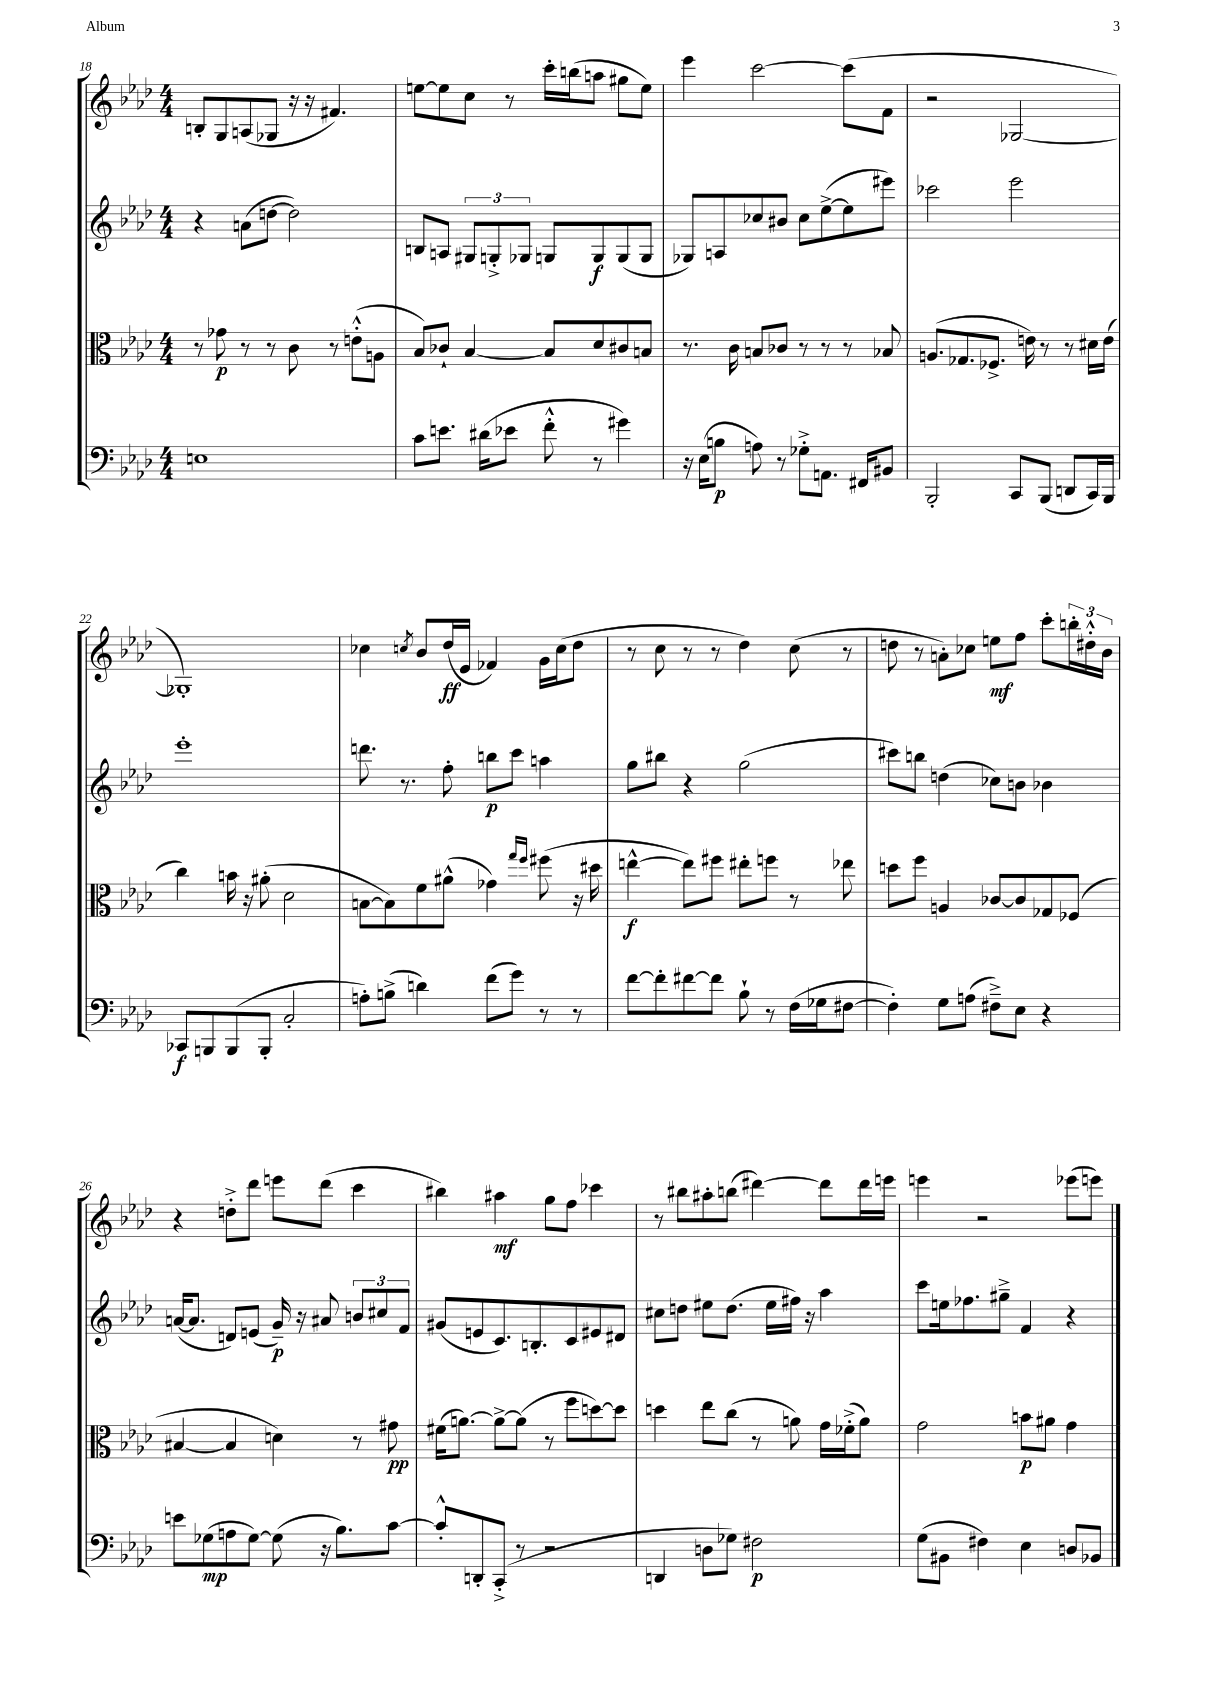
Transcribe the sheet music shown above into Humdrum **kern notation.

**kern	**dynam	**kern	**dynam	**kern	**dynam	**kern	**dynam
*part4	*part4	*part3	*part3	*part2	*part2	*part1	*part1
*staff4	*staff4	*staff3	*staff3	*staff2	*staff2	*staff1	*staff1
*clefF4	*	*clefC3	*	*clefG2	*	*clefG2	*
*k[b-e-a-d-]	*	*k[b-e-a-d-]	*	*k[b-e-a-d-]	*	*k[b-e-a-d-]	*
*M4/4	*	*M4/4	*	*M4/4	*	*M4/4	*
=18	=18	=18	=18	=18	=18	=18	=18
1En	.	8r	.	4r	.	8Bn'/L	.
.	.	8g-X\	p	.	.	8G/	.
.	.	8r	.	(8an\L	.	(8An/	.
.	.	8r	.	[8ddn\J	.	8G-X/J	.
.	.	8c\	.	2dd\])	.	16r	.
.	.	.	.	.	.	16r	.
.	.	8r	.	.	.	4.f#X/)	.
.	.	(8en'^^\L	.	.	.	.	.
.	.	8An\J	.	.	.	.	.
=19	=19	=19	=19	=19	=19	=19	=19
8c\L	.	8B-/L)	.	8Bn/L	.	[8een\L	.
8.en\J	.	8c-X`/J	.	8An/J	.	8ee\]	.
.	.	[4B-/	.	12G#X/L	.	8cc\J	.
(16d#X\KL	.	.	.	.	.	.	.
.	.	.	.	12Gn'^/	.	.	.
8e-X\J	.	.	.	.	.	8r	.
.	.	.	.	12G-X/J	.	.	.
8f'^^\	.	8B-/L]	.	8Gn/L	.	16ccc'\LL	.
.	.	.	.	.	.	(16bbn\J	.
8r	.	8d-/	.	8G/	f	8aan\J	.
4g#X\)	.	8c#X/	.	(8G/	.	8gg#X\L	.
.	.	8Bn/J	.	8G/J	.	8ee\J)	.
=20	=20	=20	=20	=20	=20	=20	=20
16r	.	8.r	.	8G-X/L)	.	4eee-\	.
(16E-\KL	.	.	.	.	.	.	.
8Bn\J	p	.	.	8An/	.	.	.
.	.	16c\	.	.	.	.	.
8An\)	.	8Bn/L	.	8cc-X/	.	[2ccc\	.
8r	.	8c-X/J	.	8b#X/J	.	.	.
8G-X'^\L	.	8r	.	8cc-\L	.	.	.
8.AAn\J	.	8r	.	([8ee-^\	.	.	.
.	.	8r	.	8ee-\]	.	(8ccc\L]	.
16FF#X/KL	.	.	.	.	.	.	.
8BB#X/J	.	8B-X/	.	8eee#X\J)	.	8f\J	.
=21	=21	=21	=21	=21	=21	=21	=21
2BBB-'/	.	(8.An/L	.	2ccc-X\	.	2r	.
.	.	8.G-X/	.	.	.	.	.
.	.	8.F-X^/J	.	.	.	.	.
8CC/L	.	.	.	2eee-\	.	[2G-X/	.
.	.	16en\)	.	.	.	.	.
(8BBB-/J	.	8r	.	.	.	.	.
8DDn/L	.	8r	.	.	.	.	.
16CC/L)	.	16d#X\LL	.	.	.	.	.
16BBB-/JJ	.	(16e\JJ	.	.	.	.	.
!!LO:LB:g=z
=22	=22	=22	=22	=22	=22	=22	=22
8CC-X/L	f	4cc\)	.	1eee-'	.	1G-X'])	.
8BBBn/	.	.	.	.	.	.	.
(8BBB/	.	16bn\	.	.	.	.	.
.	.	16r	.	.	.	.	.
8BBB'/J	.	(8a#X'\	.	.	.	.	.
2C'/	.	2d-\	.	.	.	.	.
=23	=23	=23	=23	=23	=23	=23	=23
8An'\L)	.	[8Bn\L	.	8.dddn\	.	4cc-X\	.
(8Bn^\J	.	8B\])	.	.	.	.	.
.	.	.	.	8.r	.	.	.
.	.	.	.	.	.	8qccn/	.
4dn\)	.	8f\	.	.	.	8b-/L	.
.	.	(8a#X^^\J	.	8ff'\	.	(16dd-/L	ff
.	.	.	.	.	.	16e-/JJ	.
(8f\L	.	4g-X\)	.	8bbn\L	p	4f-X/)	.
8g\J)	.	.	.	8ccc\J	.	.	.
.	.	16qqgg/LL	.	.	.	.	.
.	.	16qqff/JJ	.	.	.	.	.
8r	.	(8ff#X\	.	4aan\	.	16g\LL	.
.	.	.	.	.	.	(16cc\J	.
8r	.	16r	.	.	.	8dd-\J	.
.	.	16dd#X\	.	.	.	.	.
=24	=24	=24	=24	=24	=24	=24	=24
[8f\L	.	[4een^^\	f	8gg\L	.	8r	.
8f'\]	.	.	.	8bb#X\J	.	8cc\	.
[8f#X\	.	8ee\L])	.	4r	.	8r	.
8f#\J]	.	8ff#X\J	.	.	.	8r	.
8B-`\	.	8ee#X'\L	.	(2gg\	.	4dd-\)	.
8r	.	8ffn\J	.	.	.	.	.
(16F\LL	.	8r	.	.	.	(8cc\	.
16G-X\J	.	.	.	.	.	.	.
[8F#X\J	.	8ee-X\	.	.	.	8r	.
=25	=25	=25	=25	=25	=25	=25	=25
4F#'\])	.	8ddn\L	.	8ccc#X\L)	.	8ddn\	.
.	.	8ff\J	.	8bbn\J	.	8r	.
8G\L	.	4An/	.	(4ddn\	.	8an'\L)	.
(8An\J	.	.	.	.	.	8cc-X\J	.
8F#X~^\L)	.	[8c-X/L	.	8cc-X\L)	.	8een\L	mf
8E-\J	.	8c-/]	.	8bn\J	.	8ff\J	.
4r	.	8G-X/	.	4b-X\	.	8ccc'\L	.
.	.	(8F-X/J	.	.	.	24bbn'\L	.
.	.	.	.	.	.	24dd#X'^^\	.
.	.	.	.	.	.	24b-\JJ	.
!!LO:LB:g=z
=26	=26	=26	=26	=26	=26	=26	=26
8en\L	.	[4B#X/	.	([16an/KL	.	4r	.
.	.	.	.	8.a/J]	.	.	.
(8G-X\	mp	.	.	.	.	.	.
8An\	.	4B#/]	.	8dn/L)	.	8ddn'^\L	.
[8G-\J)	.	.	.	(8en/J	.	8ddd-\J	.
(8G-\]	.	4dn\)	.	16g~/)	p	8eeen\L	.
.	.	.	.	16r	.	.	.
16r	.	.	.	8a#X/	.	(8ddd-\J	.
8.B-\L)	.	.	.	.	.	.	.
.	.	8r	.	12bn/L	.	4ccc\	.
.	.	.	.	12cc#X/	.	.	.
[8c\J	.	8g#X\	pp	.	.	.	.
.	.	.	.	12f/J	.	.	.
=27	=27	=27	=27	=27	=27	=27	=27
8c'^^/L]	.	(16f#X\KL	.	(8g#X/L	.	4bb#X\)	.
.	.	[8.an\J)	.	.	.	.	.
8DDn'/	.	.	.	8en/	.	.	.
(8CC'^/J	.	8a^\L_	.	8.c/)	.	4aa#X\	mf
8r	.	(8a\J]	.	.	.	.	.
.	.	.	.	8.Bn'/	.	.	.
2r	.	8r	.	.	.	8gg\L	.
.	.	8ff\L	.	8c/	.	8ff\J	.
.	.	[8ddn\)	.	8e#X/	.	4ccc-X\	.
.	.	8dd\J]	.	8d#X/J	.	.	.
=28	=28	=28	=28	=28	=28	=28	=28
4DDn/	.	4ddn\	.	8cc#X\L	.	8r	.
.	.	.	.	8ddn\J	.	8bb#X\L	.
8Dn\L	.	8ee-\L	.	8ee#X\L	.	8aa#X'\	.
8G-X\J)	.	(8cc\J	.	(8.dd\J	.	(8bbn\J	.
2F#X\	p	8r	.	.	.	[4ddd#X\)	.
.	.	.	.	16ee#\LL	.	.	.
.	.	8an\)	.	16ff#X\JJ)	.	.	.
.	.	.	.	16r	.	.	.
.	.	16g\LL	.	4aa-\	.	8ddd#\L]	.
.	.	(16f-X'^\J	.	.	.	.	.
.	.	8a\J)	.	.	.	16ddd#\L	.
.	.	.	.	.	.	16eeen\JJ	.
=29	=29	=29	=29	=29	=29	=29	=29
(8G\L	.	2g\	.	8ccc\L	.	4eeen\	.
8BB#X\J	.	.	.	16een\k	.	.	.
.	.	.	.	8.ff-X\	.	.	.
4F#X\)	.	.	.	.	.	2r	.
.	.	.	.	8gg#X~^\J	.	.	.
4E-\	.	8bn\L	p	4f/	.	.	.
.	.	8a#X\J	.	.	.	.	.
8Dn/L	.	4g\	.	4r	.	(8eee-X\L	.
8BB-X/J	.	.	.	.	.	8eeen\J)	.
==	==	==	==	==	==	==	==
*-	*-	*-	*-	*-	*-	*-	*-
